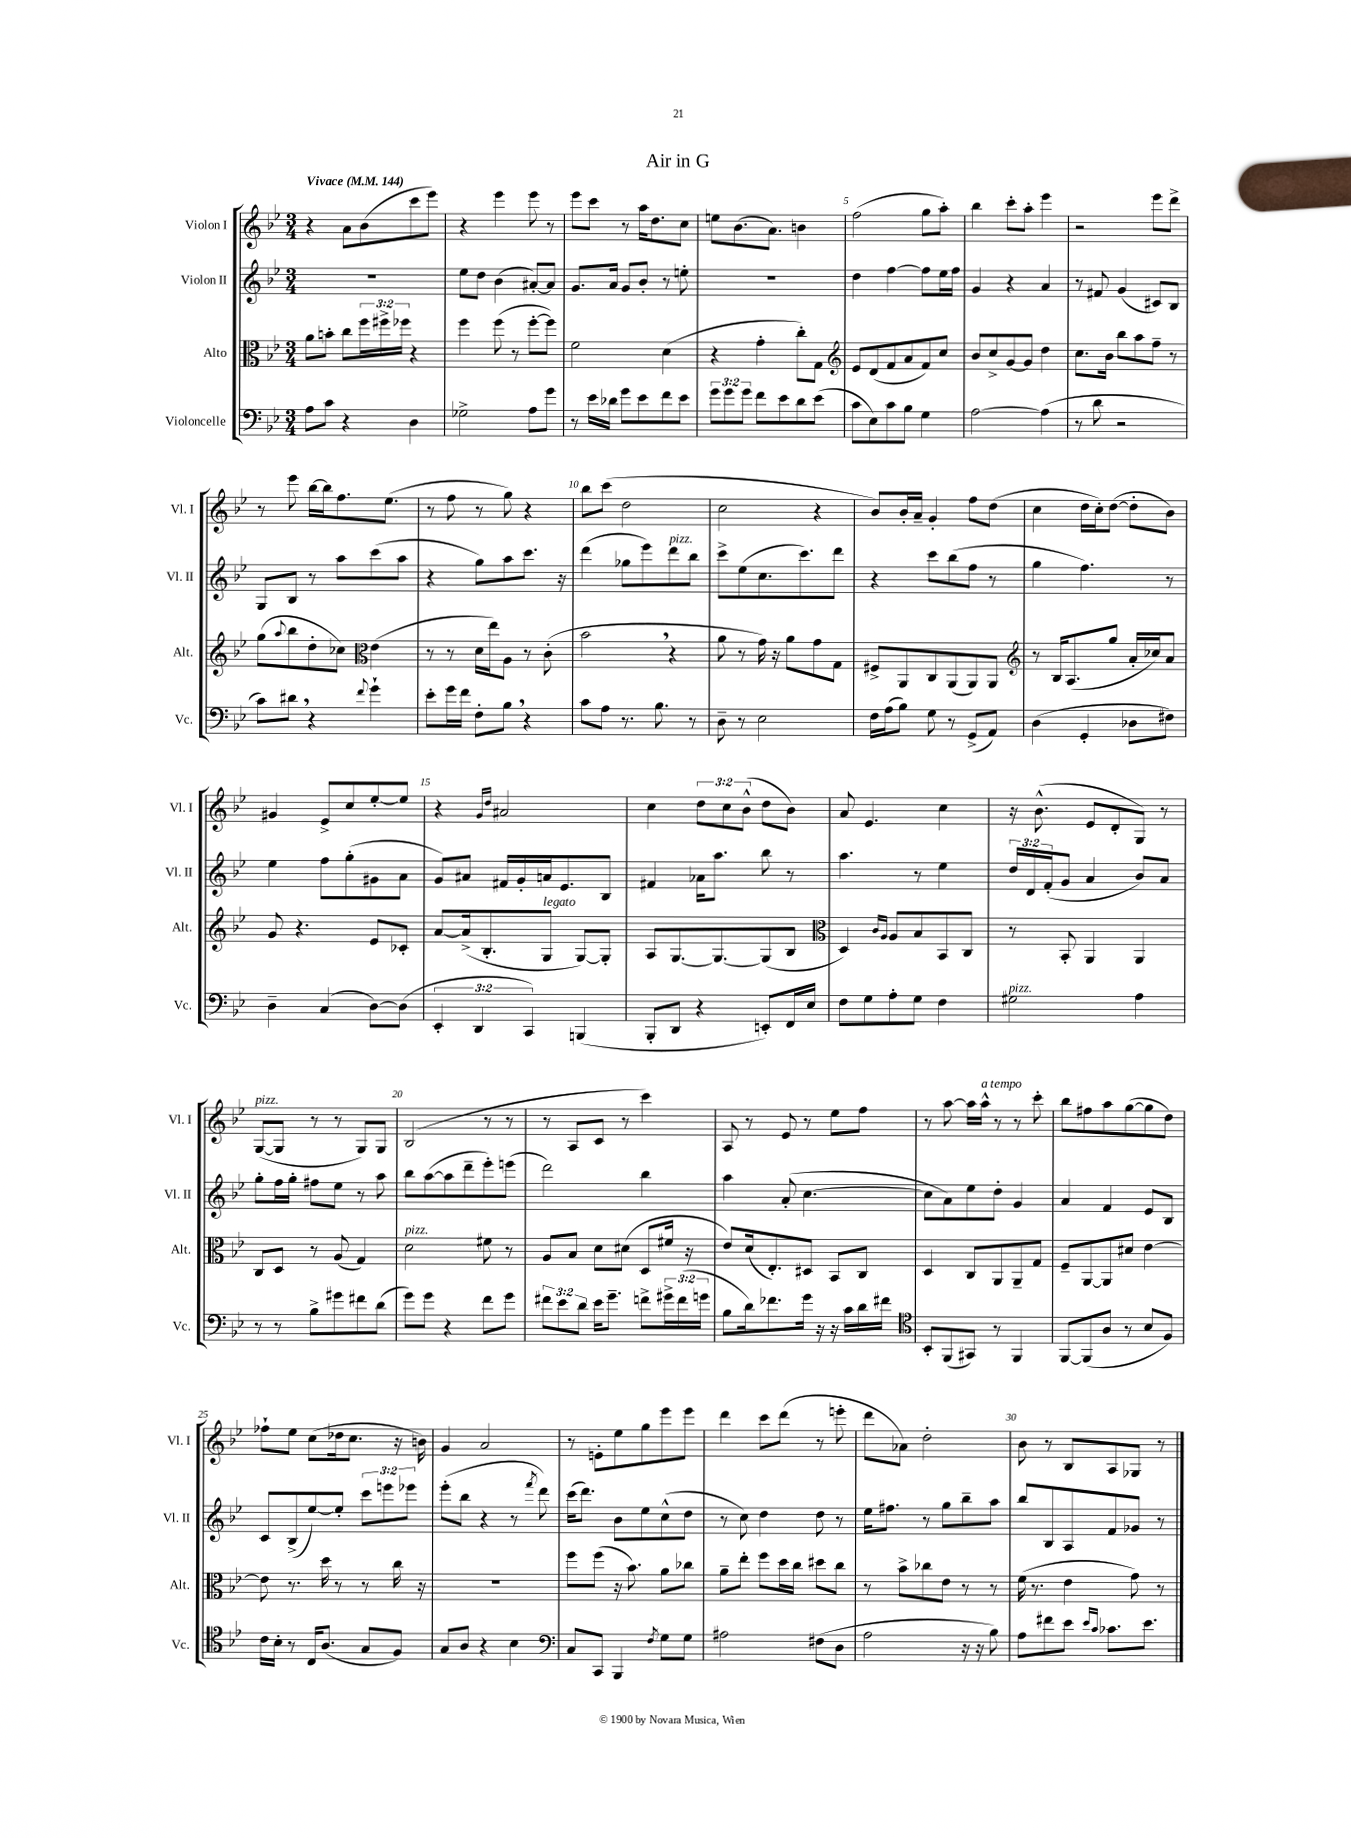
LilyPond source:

\header { title = "Air in G" }
<<
\new StaffGroup <<
\new Staff = "s0" \with { instrumentName = "Violon I" shortInstrumentName = "Vl. I" } {
    \clef treble \key bes \major \numericTimeSignature \time 3/4 \override Staff.TupletNumber.text = #tuplet-number::calc-fraction-text \tempo "Vivace" 4 = 144
    r4 a'8 bes'8( c'''8 ees'''8) |
    r4 ees'''4 ees'''8 r8 |
    ees'''8 c'''8 r8 a''16 d''8. c''8 |
    e''8 bes'8.( a'8.) b'4 |
    f''2( g''8 a''8-.) |
    bes''4 c'''8-. a''8-. ees'''4 |
    r2 ees'''8 d'''8-> |
    r8 ees'''8 bes''16~ bes''16 f''8. ees''8.( |
    r8 f''8 r8 g''8) r4 |
    bes''8 c'''8( d''2 |
    c''2 r4 |
    bes'8) bes'16-. a'16-- g'4-. f''8 d''8( |
    c''4 d''16 c''16-.) d''8~( d''8-. bes'8) |
    gis'4 ees'8-> c''8 ees''8~-. ees''8 |
    r4 \grace { g'16 d''16 } ais'2 |
    c''4 \tuplet 3/2 { d''8 c''8 bes'8-^( } d''8 bes'8) |
    a'8 ees'4. c''4 |
    r16 bes'8.-^( ees'8 d'8-. g8) r8 |
    g8~^\markup { \italic "pizz." }( g8 r8 r8 g8) g8 |
    bes2( r8 r8 |
    r8 a8 c'8 r8 c'''4) |
    a8 r8 ees'8 r8 ees''8 f''8 |
    r8 a''8~ a''16 a''16-^^\markup { \italic "a tempo" } r8 r8 c'''8-. |
    bes''8 fis''8 a''8 g''8~( g''8 d''8) |
    fes''8-! ees''8 c''8( des''16 c''8. r16 b'16) |
    g'4 a'2 |
    r8 e'8-. ees''8 g''8 ees'''8 ees'''8 |
    d'''4 c'''8 d'''8( r8 e'''8-. |
    d'''8 aes'8) d''2-. |
    bes'8 r8 bes8 a8 ges8 r8 \bar "|." |
}
\new Staff = "s1" \with { instrumentName = "Violon II" shortInstrumentName = "Vl. II" } {
    \clef treble \key bes \major \numericTimeSignature \time 3/4 \override Staff.TupletNumber.text = #tuplet-number::calc-fraction-text
    R2. |
    ees''8 d''8 bes'4( ais'8~-.) ais'8 |
    g'8. a'16 g'8 bes'8-. r8 e''8-. |
    R2. |
    d''4 f''4~ f''8 ees''16 f''16 |
    g'4 r4 a'4 |
    r8 fis'8 g'4( cis'8) bes8 |
    g8 bes8 r8 a''8 c'''8( a''8 |
    r4 g''8) a''8 c'''8. r16 |
    d'''4( ges''8 ees'''8) d'''8^\markup { \italic "pizz." } bes''8 |
    c'''8-> ees''8( c''8. c'''8.) d'''8 |
    r4 c'''8 bes''8( f''8 r8 |
    g''4 f''4.) r8 |
    ees''4 f''8 g''8-.( gis'8 a'8 |
    g'8) ais'8 fis'16 g'16-. a'16 ees'8. bes8 |
    fis'4 aes'16 a''8. bes''8 r8 |
    a''4. r8 ees''4 |
    \tuplet 3/2 { d''16 d'16 f'16-.( } g'8 a'4 bes'8) a'8 |
    g''8-. f''16 g''16-. fis''8 ees''8 r8 a''8 |
    bes''8 a''8~( a''8 d'''8-- ees'''8-.) e'''8( |
    d'''2) bes''4 |
    a''4 a'8-.( c''4.~ |
    c''8 a'8) ees''8 d''8-. g'4 |
    a'4 f'4 ees'8 bes8 |
    c'8 bes8->( ees''8~) ees''8-. \tuplet 3/2 { c'''8 e'''8 ees'''8 } |
    ees'''8-.( bes''8 r4 r8 \acciaccatura { f'''8 } d'''8) |
    c'''16( d'''8.) bes'8 ees''8 c''8-^( d''8 |
    r8 c''8) d''4 d''8 r8 |
    ees''16 fis''8. r8 g''8 bes''8-- a''8 |
    bes''8 bes8 a8 f'8 ges'8 r8 \bar "|." |
}
\new Staff = "s2" \with { instrumentName = "Alto" shortInstrumentName = "Alt." } {
    \clef alto \key bes \major \numericTimeSignature \time 3/4 \override Staff.TupletNumber.text = #tuplet-number::calc-fraction-text
    a'8 b'8-. c''8 \tuplet 3/2 { f''16 fis''16-> fes''16 } r4 |
    f''4 f''8( r8 f''8~-. f''8) |
    f'2 d'4( |
    r4 g'4-. c''8-.) g8 |
    \clef treble ees'8 d'8( f'8 a'8 f'8) c''8 |
    bes'8 c''8-> g'8~ g'8 d''4 |
    c''8. bes'16 bes''8 a''8 f''8-- r8 |
    g''8( \appoggiatura { a''8 } bes''8 d''8-. ces''8) \clef alto ees'4( |
    r8 r8 d'16 ees''16) a8 r8 c'8-.( |
    bes'2 \breathe r4 |
    a'8 r8 g'16) r16 a'8 g'8 g8 |
    fis8-> a,8 c8 a,8( a,8) a,8 |
    \clef treble r8 bes16 a8.( g''8 a'16-. ces''16) a'8 |
    g'8 r4. ees'8 ces'8-. |
    a'8~ a'16->( bes8.-. g8^\markup { \italic "legato" } g8~) g8-. |
    a8 g8.~ g8.~ g8( bes8 |
    \clef alto d4) \grace { c'16 a16 } a8 bes8 bes,8 c8 |
    r8 bes,8-. a,4 a,4 |
    c8 d8 r8 a8( g4) |
    d'2^\markup { \italic "pizz." } fis'8 r8 |
    a8 bes8 d'8 dis'8( d8 fis'16 r16 |
    ees'8) d'16( ees8.-.) dis8 bes,8 c8 |
    d4 c8 a,8 a,8-- g8 |
    f8-- a,8~ a,8 dis'8 ees'4~ |
    ees'8 r8. d''16 r8 r8 c''16 r16 |
    R2. |
    f''8 f''8( r16 bes'8.) a'8 ces''8 |
    a'8-- ees''8-. f''8 d''16 c''16 dis''8 c''8 |
    r8 bes'8-> ces''8 ees'8 r8 r8 |
    f'16( r8. ees'4 g'8) r8 \bar "|." |
}
\new Staff = "s3" \with { instrumentName = "Violoncelle" shortInstrumentName = "Vc." } {
    \clef bass \key bes \major \numericTimeSignature \time 3/4 \override Staff.TupletNumber.text = #tuplet-number::calc-fraction-text
    a8 c'8 r4 d4 |
    ges2-> a8 g'8 |
    r8 ees'16 des'16 g'8 ees'8 f'8 ees'8 |
    \tuplet 3/2 { g'8 g'8 g'8 } f'8 ees'8 d'8 ees'8( |
    c'8 ees8) c'8 bes8 g4 |
    a2~ a4( |
    r8 d'8 r2 |
    c'8) dis'8 \breathe r4 \appoggiatura { f'8 } g'4-! |
    ees'8-. g'16 f'16 f8-. bes8 \breathe r4 |
    c'8 a8 r8. bes8. r8 |
    d8-- r8 ees2 |
    f16 a16( bes8) g8 r8 g,8->( a,8) |
    d4( g,4-. des8 fis8) |
    d4-- c4( d8~) d8( |
    \tuplet 3/2 { ees,4-. d,4 c,4) } b,,4( |
    bes,,8-. d,8 r4 e,8-.) f,16 ees16 |
    f8 g8 a8-. g8 f4 |
    gis2^\markup { \italic "pizz." } a4 |
    r8 r8 bes8-> gis'8 fis'8 d'8( |
    g'8) g'8 r4 f'8 g'8 |
    \tuplet 3/2 { fis'8 ees'8 d'8 } ees'16 g'8.-- f'8-> \tuplet 3/2 { gis'16-> f'16( g'16 } |
    bes8 d'16) fes'8. g'16 r16 r16 c'16 d'16 fis'16 |
    \clef tenor bes,8-. f,8( gis,8) r8 f,4 |
    f,8~ f,8( a8 r8 bes8 f8) |
    c'16 bes16-. r8 c16 a8.( g8 f8) |
    g8 a8 r4 bes4 |
    \clef bass c8 c,8 bes,,4 \acciaccatura { f8 } g8 g8 |
    ais2 fis8( d8 |
    a2 r16 r16 bes8) |
    a8 fis'8 ees'8 \grace { ees'16 c'16 } ces'8. ees'8. \bar "|." |
}
>>
>>
\layout { \context { \Score \override BarNumber.break-visibility = ##(#f #t #t) barNumberVisibility = #(every-nth-bar-number-visible 5) } }
